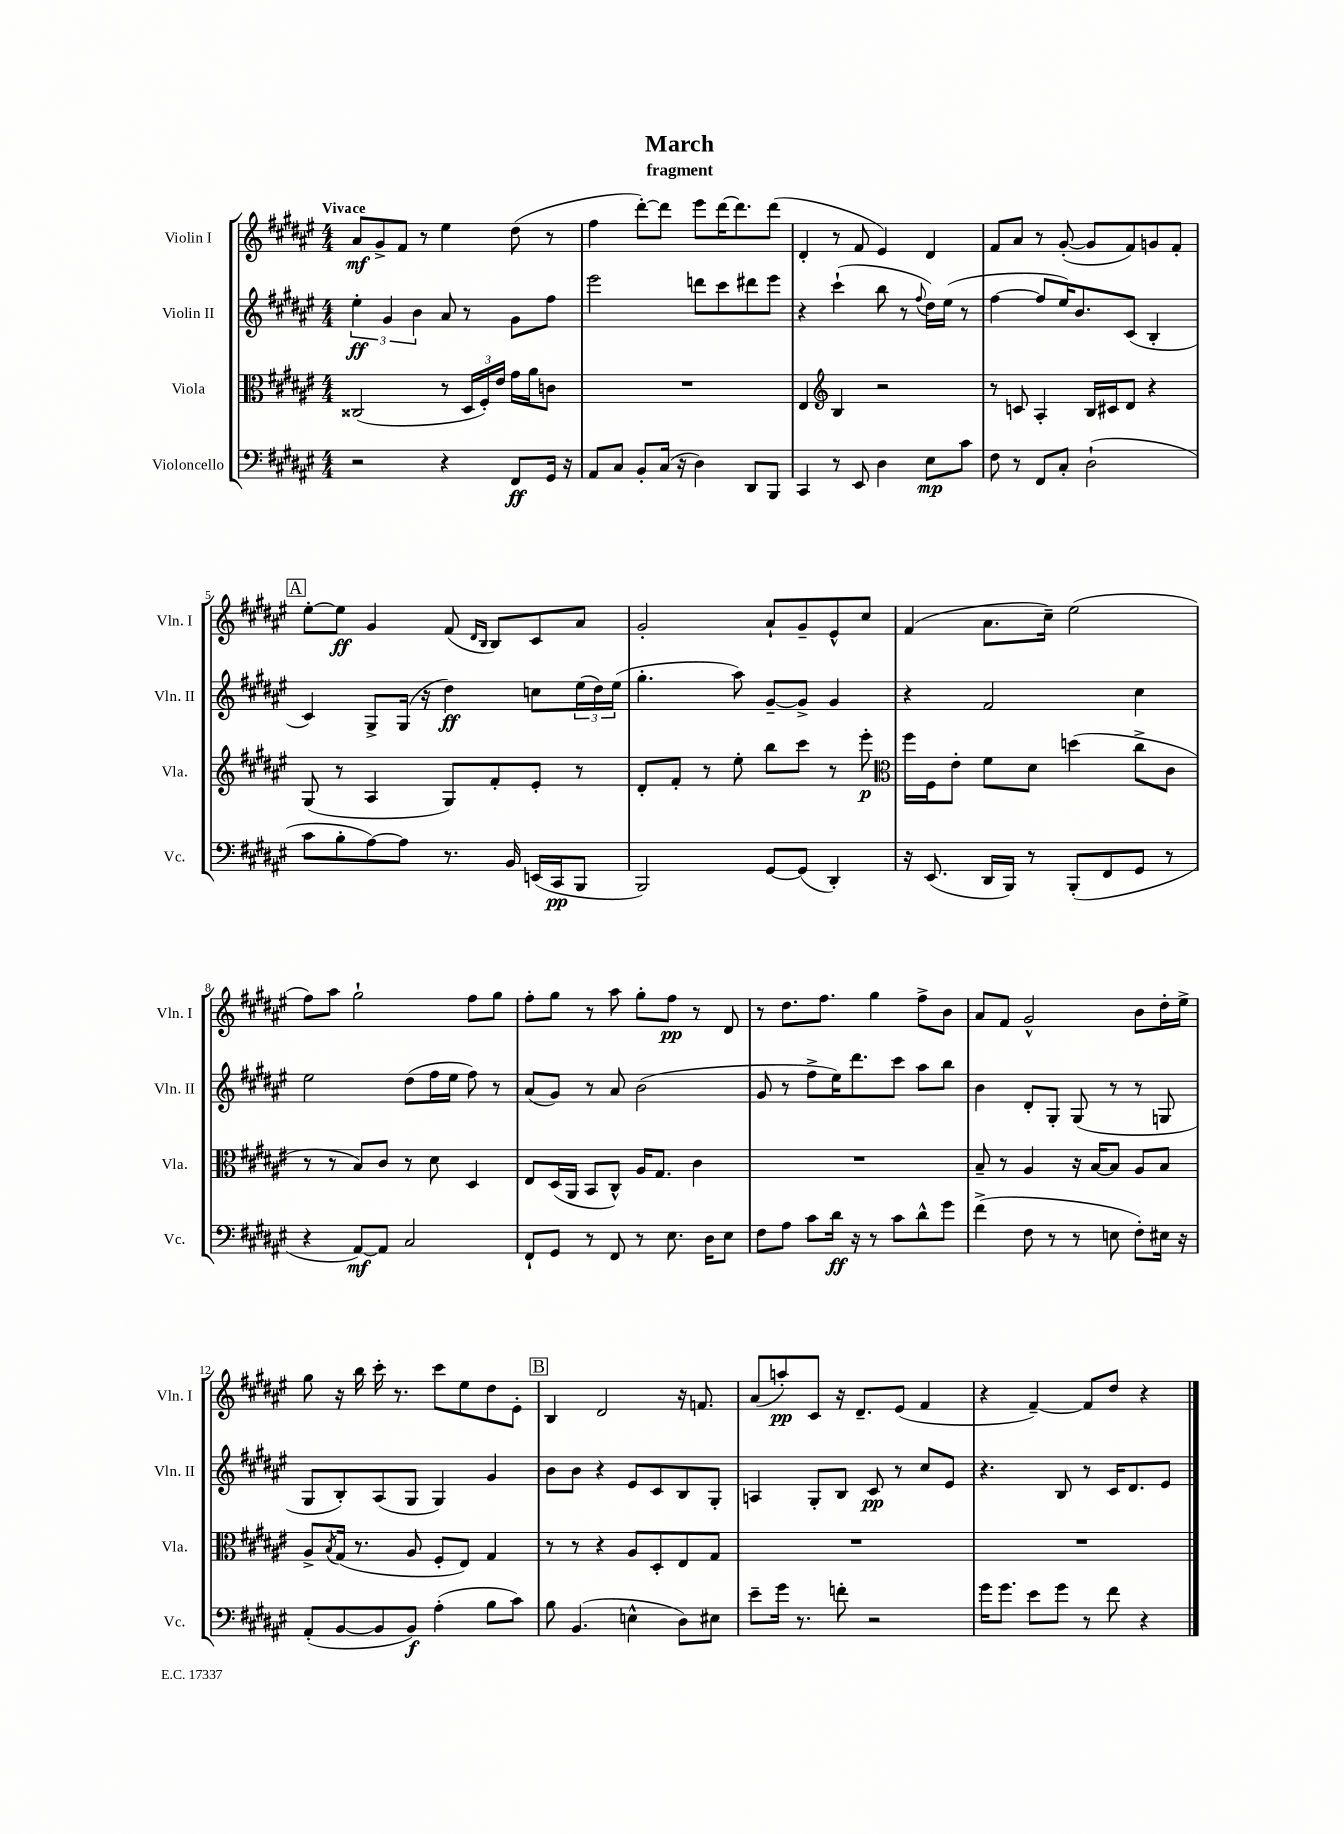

**kern	**kern	**kern	**kern
*staff4	*staff3	*staff2	*staff1
*clefF4	*clefC3	*clefG2	*clefG2
*k[f#c#g#d#a#e#]	*k[f#c#g#d#a#e#]	*k[f#c#g#d#a#e#]	*k[f#c#g#d#a#e#]
*M4/4	*M4/4	*M4/4	*M4/4
2r	(2C##	6ee#'	8a#
.	.	.	8g#^
.	.	6g#	.
.	.	.	8f#
.	.	6b	.
.	.	.	8r
4r	8r	8a#	4ee#
.	24D#	8r	.
.	24F#')	.	.
.	24e#	.	.
8FF#	16g#	8g#	(8dd#
.	16a#	.	.
16GG#	8c	8ff#	8r
16r	.	.	.
=	=	=	=
8AA#	1r	2eee#	4ff#
8C#	.	.	.
8BB'	.	.	[8ddd#')
(16C#	.	.	8ddd#]
16r	.	.	.
4D#)	.	8ddd	8eee#
.	.	8ccc#	[16ddd#
.	.	.	8.ddd#]
8DD#	.	8ddd#	.
8BBB	.	8eee#	(8ddd#
=	=	=	=
4CC#	4E#	4r	4d#'
*	*clefG2	*	*
8r	4B	(4ccc#`	8r
8EE#	.	.	8f#
4D#	2r	8bb	4e#)
.	.	8r	.
.	.	8qqff#	.
8E#	.	16dd#)	4d#
.	.	(16ee#	.
8c#	.	8r	.
=	=	=	=
8F#	8r	[4ff#	8f#
8r	8c	.	8a#
8FF#	4A#'	8ff#]	8r
8C#'	.	16ee#)	([8g#'
.	.	8.b	.
(2D#`	16B	.	8g#]
.	16c#	.	.
.	8d#	(8c#	8f#)
.	4r	4B'	8g
.	.	.	8f#'
=	=	=	=
8c#	(8G#	4c#)	[8ee#'
8B'	8r	.	8ee#]
[8A#)	4A#	8G#^	4g#
8A#]	.	(16G#	.
.	.	16r	.
8.r	8G#)	4dd#)	(8f#
.	.	.	16qqd#
.	.	.	16qqB
.	8f#'	.	8B)
16BB	.	.	.
(16EE	8e#'	8cc	8c#
16CC#	.	.	.
8BBB	8r	(24ee#	8a#
.	.	24dd#)	.
.	.	(24ee#	.
=	=	=	=
2BBB)	8d#'	4.gg#'	2g#'
.	8f#'	.	.
.	8r	.	.
.	8ee#'	8aa#)	.
[8GG#	8bb	[8g#~	8a#`
(8GG#]	8ccc#	8g#^]	8g#~
4DD#')	8r	4g#	8e#^^
.	8eee#'	.	8cc#
=	=	=	=
*	*clefC3	*	*
16r	16ff#	4r	(4f#
(8.EE#	16F#	.	.
.	8e#'	.	.
16DD#	8f#	2f#	8.a#
16BBB)	.	.	.
8r	8d#	.	.
.	.	.	16cc#~)
(8BBB'	(4dd	.	(2ee#
8FF#	.	.	.
8GG#	8cc#^	4cc#	.
8r	8c#	.	.
=	=	=	=
4r	8r	2ee#	8ff#)
.	8r	.	8aa#
[8AA#)	8B)	.	2gg#`
8AA#]	8c#	.	.
2C#	8r	(8dd#	.
.	8d#	16ff#	.
.	.	16ee#	.
.	4D#	8ff#)	8ff#
.	.	8r	8gg#
=	=	=	=
8FF#`	8E#	(8a#	8ff#'
8GG#	(16D#	8g#)	8gg#
.	16AA#	.	.
8r	8BB	8r	8r
8FF#	8C#^^)	8a#	8aa#
8r	16A#	(2b	8gg#'
.	8.G#	.	.
8.E#	.	.	8ff#
.	4c#	.	8r
16D#	.	.	.
8E#	.	.	8d#
=	=	=	=
8F#	1r	8g#	8r
8A#	.	8r	8.dd#
8c#	.	8ff#^	.
.	.	.	8.ff#
16d#	.	16ee#)	.
16r	.	8.ddd#	.
8r	.	.	4gg#
8c#	.	8ccc#	.
8d#^^	.	8aa#	8ff#^
8g#	.	8bb	8b
=	=	=	=
(4f#^	8B~	4b	8a#
.	8r	.	8f#
8F#	4A#	8d#'	2g#^^
8r	.	8G#'	.
8r	16r	(8G#	.
.	[16B	.	.
8E	8B]	8r	.
8F#')	8A#	8r	8b
16E#	8B	8G	16dd#'
16r	.	.	16ee#^
=	=	=	=
(8AA#'	8A#^	8G#	8gg#
.	8qB	.	.
[8BB	(16G#	8B')	16r
.	8.r	.	16bb
8BB]	.	(8A#	16ccc#'
.	.	.	8.r
8BB)	8A#	8G#	.
(4A#'	8F#'	4G#)	8ccc#
.	8E#)	.	8ee#
8B	4G#	4g#	8dd#
8c#)	.	.	8e#'
=	=	=	=
8B	8r	8b	4B
(4.BB	8r	8b	.
.	4r	4r	2d#
4E^^	8A#	8e#	.
.	8D#'	8c#	.
8D#)	8E#	8B	16r
.	.	.	8.f
8E#	8G#	8G#'	.
=	=	=	=
8e#~	1r	4A	(8a#
16g#	.	.	8aa')
8.r	.	.	.
.	.	8G#'	8c#
8f'	.	8B	16r
.	.	.	8.d#~
2r	.	8c#	.
.	.	8r	(8e#
.	.	8cc#	4f#
.	.	8e#	.
=	=	=	=
16g#	1r	4.r	4r
8.g#	.	.	.
8e#	.	.	[4f#~)
8g#	.	8B	.
8r	.	8r	8f#]
8f#	.	16c#	8dd#
.	.	8.d#	.
4r	.	.	4r
.	.	8e#	.
==	==	==	==
*-	*-	*-	*-
